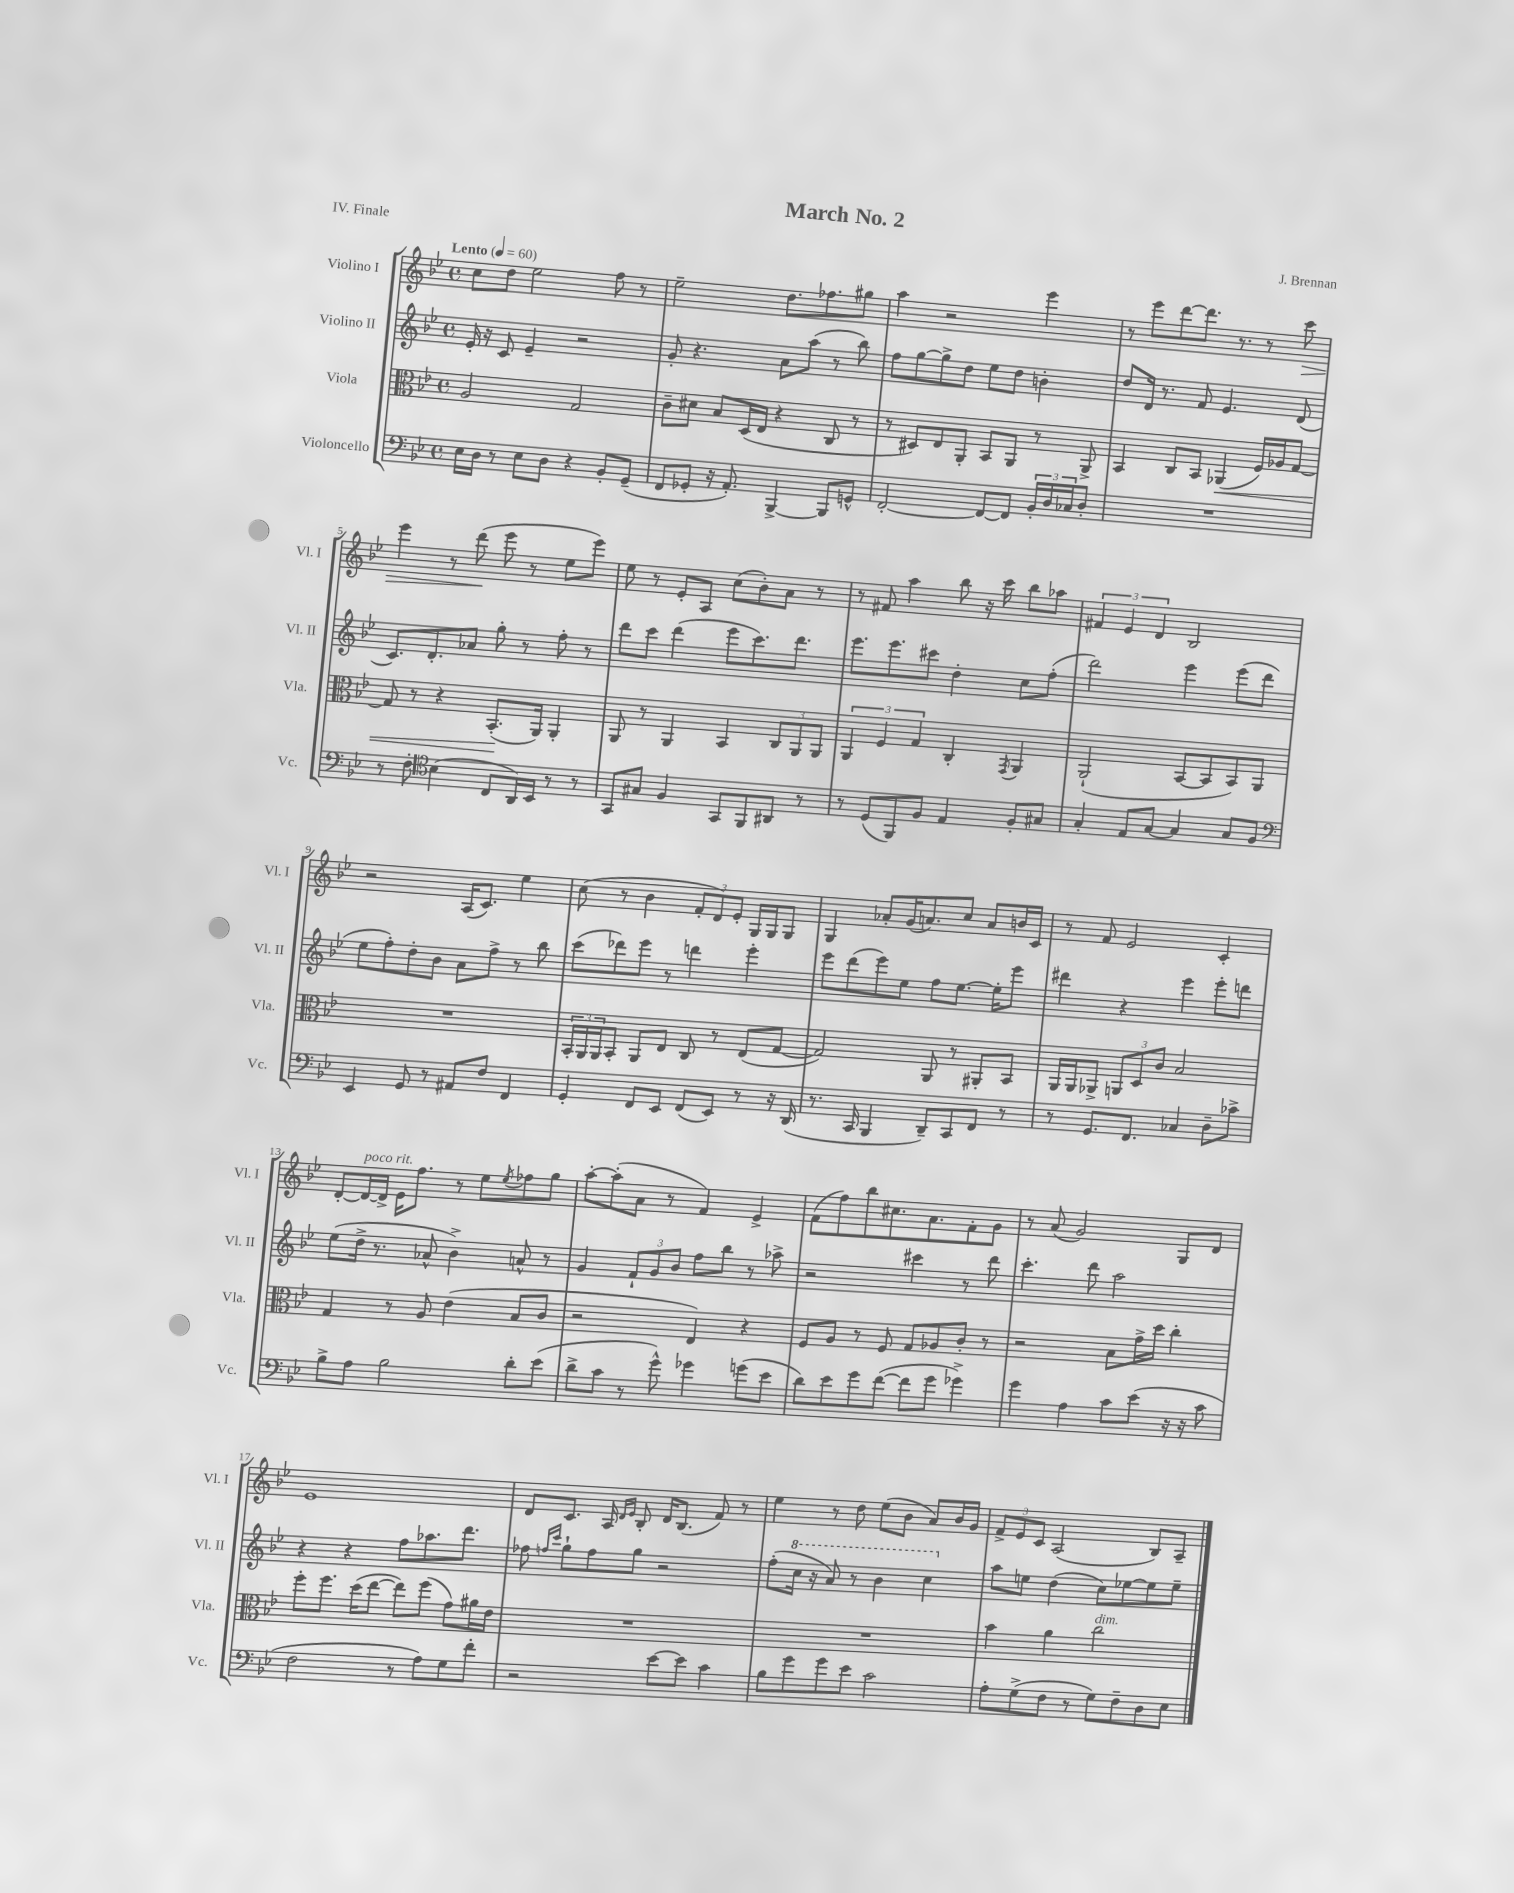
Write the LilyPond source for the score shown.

\header { title = "March No. 2" composer = "J. Brennan" piece = "IV. Finale" }
<<
\new StaffGroup <<
\new Staff = "s0" \with { instrumentName = "Violino I" shortInstrumentName = "Vl. I" } {
    \clef treble \key bes \major \defaultTimeSignature \time 4/4 \tempo "Lento" 4 = 60
    c''8 d''8 ees''2 f''8 r8 |
    ees''2-- d''8. fes''8. gis''8 |
    a''4 r2 ees'''4 |
    r8 ees'''8 d'''8~ d'''8. r8. r8 c'''8\> |
    ees'''4 r8 d'''8\!( ees'''8 r8 ees''8 ees'''8) |
    ees''8 r8 ees'8-. a8 c''8( bes'8-.) a'8 r8 |
    r8 fis'8 a''4 bes''8 r16 c'''16 bes''8 aes''8 |
    \tuplet 3/2 { fis'4 ees'4 d'4 } bes2 |
    r2 a16( c'8.) ees''4 |
    c''8( r8 bes'4 \tuplet 3/2 { f'8-. d'8) ees'8-. } g16 g16 g8 |
    g4 aes'8-. g'16( a'8.) c''8 a'8 b'16 c'16 |
    r8 f'8 ees'2 c'4-. |
    d'8~-. d'16~^\markup { \italic "poco rit." } d'16-> ees'16 f''8. r8 ees''8 \acciaccatura { ees''8 } fes''8 g''8 |
    a''8~-. a''8-.( a'8 r8 f'4) ees'4-> |
    f'8( f''8) bes''8 cis''8. a'8. f'8-. g'8 |
    r8 a'8( g'2) g8 d'8 |
    ees'1 |
    d'8 c'8. a16 \grace { d'16 ees'16 } bes8-. d'16 bes8.( f'8) r8 |
    ees''4 r8 d''8 ees''8( bes'8 a'8) bes'16 g'16 |
    \tuplet 3/2 { f'8-> ees'8 c'8 } a2( bes8) a8-- \bar "|." |
}
\new Staff = "s1" \with { instrumentName = "Violino II" shortInstrumentName = "Vl. II" } {
    \clef treble \key bes \major \defaultTimeSignature \time 4/4
    ees'16-. r16 c'8 ees'4-- r2 |
    g'8-. r4. a'8 a''8( r8 bes''8) |
    f''8 g''8~ g''8-> d''8 ees''8 d''8 b'4-. |
    d''8 d'16 r8. f'8 ees'4. d'8( |
    c'8.) d'8.-. aes'8 g''8-. r8 f''8-. r8 |
    d'''8 c'''8 d'''4( ees'''8 c'''8.) d'''8. |
    ees'''8. ees'''8. cis'''8 d''4-. c''8 f''8-.( |
    d'''2) ees'''4 ees'''8( d'''8 |
    ees''8 f''8-.) d''8-. bes'8 a'8 f''8-> r8 bes''8 |
    c'''8( des'''8) ees'''8 r8 d'''4 ees'''4-. |
    ees'''8 d'''8( ees'''8) ees''8 f''8 ees''8.~ ees''16-. ees'''8 |
    dis'''4 r4 ees'''4 ees'''8-. d'''8 |
    ees''8( d''16-> r8. aes'8-^ bes'4->) a'8-^ r8 |
    g'4 \tuplet 3/2 { f'8-! g'8 bes'8 } f''8 bes''8 r8 aes''8-> |
    r2 cis'''4 r8 d'''8 |
    c'''4.-. d'''8 a''2 |
    r4 r4 f''8 aes''8. d'''8. |
    fes''8 \grace { f''16 c'''16 } g''8-! f''8 g''8 r2 |
    f''8-.( \ottava #1 c'''16 r16 a''8) r8 bes''4 c'''4 \ottava #0 |
    a''8 e''8 d''4( c''8) ees''8~ ees''8 ees''8-- \bar "|." |
}
\new Staff = "s2" \with { instrumentName = "Viola" shortInstrumentName = "Vla." } {
    \clef alto \key bes \major \defaultTimeSignature \time 4/4
    a2 g2 |
    c'8-- dis'8 bes8 d16( ees16 r4 c8 r8 |
    r8 dis8) ees8 a,8-. bes,8 a,8 r8 a,8-> |
    bes,4 c8 bes,8 aes,4\<( f16) aes16 g8~ |
    g8 r8 r4 bes,8.-.\!( a,16) a,4-. |
    a,8 r8 a,4 bes,4 \tuplet 3/2 { c8 a,8 a,8 } |
    \tuplet 3/2 { a,4 f4 g4 } c4-. \acciaccatura { g,8 } a,4 |
    a,2-!( bes,8~ bes,8 bes,8) a,8 |
    R1 |
    \tuplet 3/2 { bes,16-. a,16 a,16 } bes,8-. a,8 ees8 c8 r8 ees8( g8~ |
    g2) a,8 r8 ais,8-. bes,8 |
    a,16 a,16 aes,8-> \tuplet 3/2 { a,8 d8 c'8 } bes2 |
    g4 r8 a8 ees'4( bes8 c'8 |
    r2 ees4) r4 |
    f8 a8 r8 f8 g8 aes8 c'8-. r8 |
    r2 bes8 g'16-> d''16 c''4-. |
    f''8-. f''8. d''16( ees''8~ ees''8) f''8( g'8) ais'16 ees'16 |
    R1 |
    R1 |
    bes'4 a'4 c''2^\markup { \italic "dim." } \bar "|." |
}
\new Staff = "s3" \with { instrumentName = "Violoncello" shortInstrumentName = "Vc." } {
    \clef bass \key bes \major \defaultTimeSignature \time 4/4
    ees16 d16 r8 ees8 d8 r4 bes,8-. g,8--( |
    f,8 ges,8-. r16 a,8.-.) bes,,4~-> bes,,8 g,8-^ |
    f,2~-. f,8~ f,8 \tuplet 3/2 { bes,16-. d16 ces16 } d8-. |
    R1 |
    r8 f8-. \clef tenor bes4( c8 a,16) bes,16 r8 r8 |
    g,8 gis8 f4 g,8 f,8 ais,8 r8 |
    r8 d8( f,8) f8 ees4 f8-. gis8 |
    g4-. ees8 g8~ g4 g8 f8 |
    \clef bass ees,4 g,8 r8 ais,8 f8 f,4 |
    g,4-. f,8 ees,8 f,8( ees,8) r8 r16 d,16( |
    r8. c,16 bes,,4 d,8--) c,8 f,8 r8 |
    r8 g,8. f,8. ces4 d8-- ces'8-> |
    bes8-> a8 bes2 d'8-. ees'8( |
    d'8-> c'8 r8 g'8-^) ges'4 g'8( ees'8 |
    d'8) ees'8 g'8 f'8~( f'8 g'8 ges'4->) |
    g'4 a4 c'8 ees'8( r16 r16 c'8 |
    f2 r8 a8) g8 f'8-. |
    r2 ees'8~ ees'8 c'4 |
    bes8 g'8 g'8 ees'8 c'2 |
    a8-. g8->( f8 r8 g8) f8-- d8 ees8 \bar "|." |
}
>>
>>
